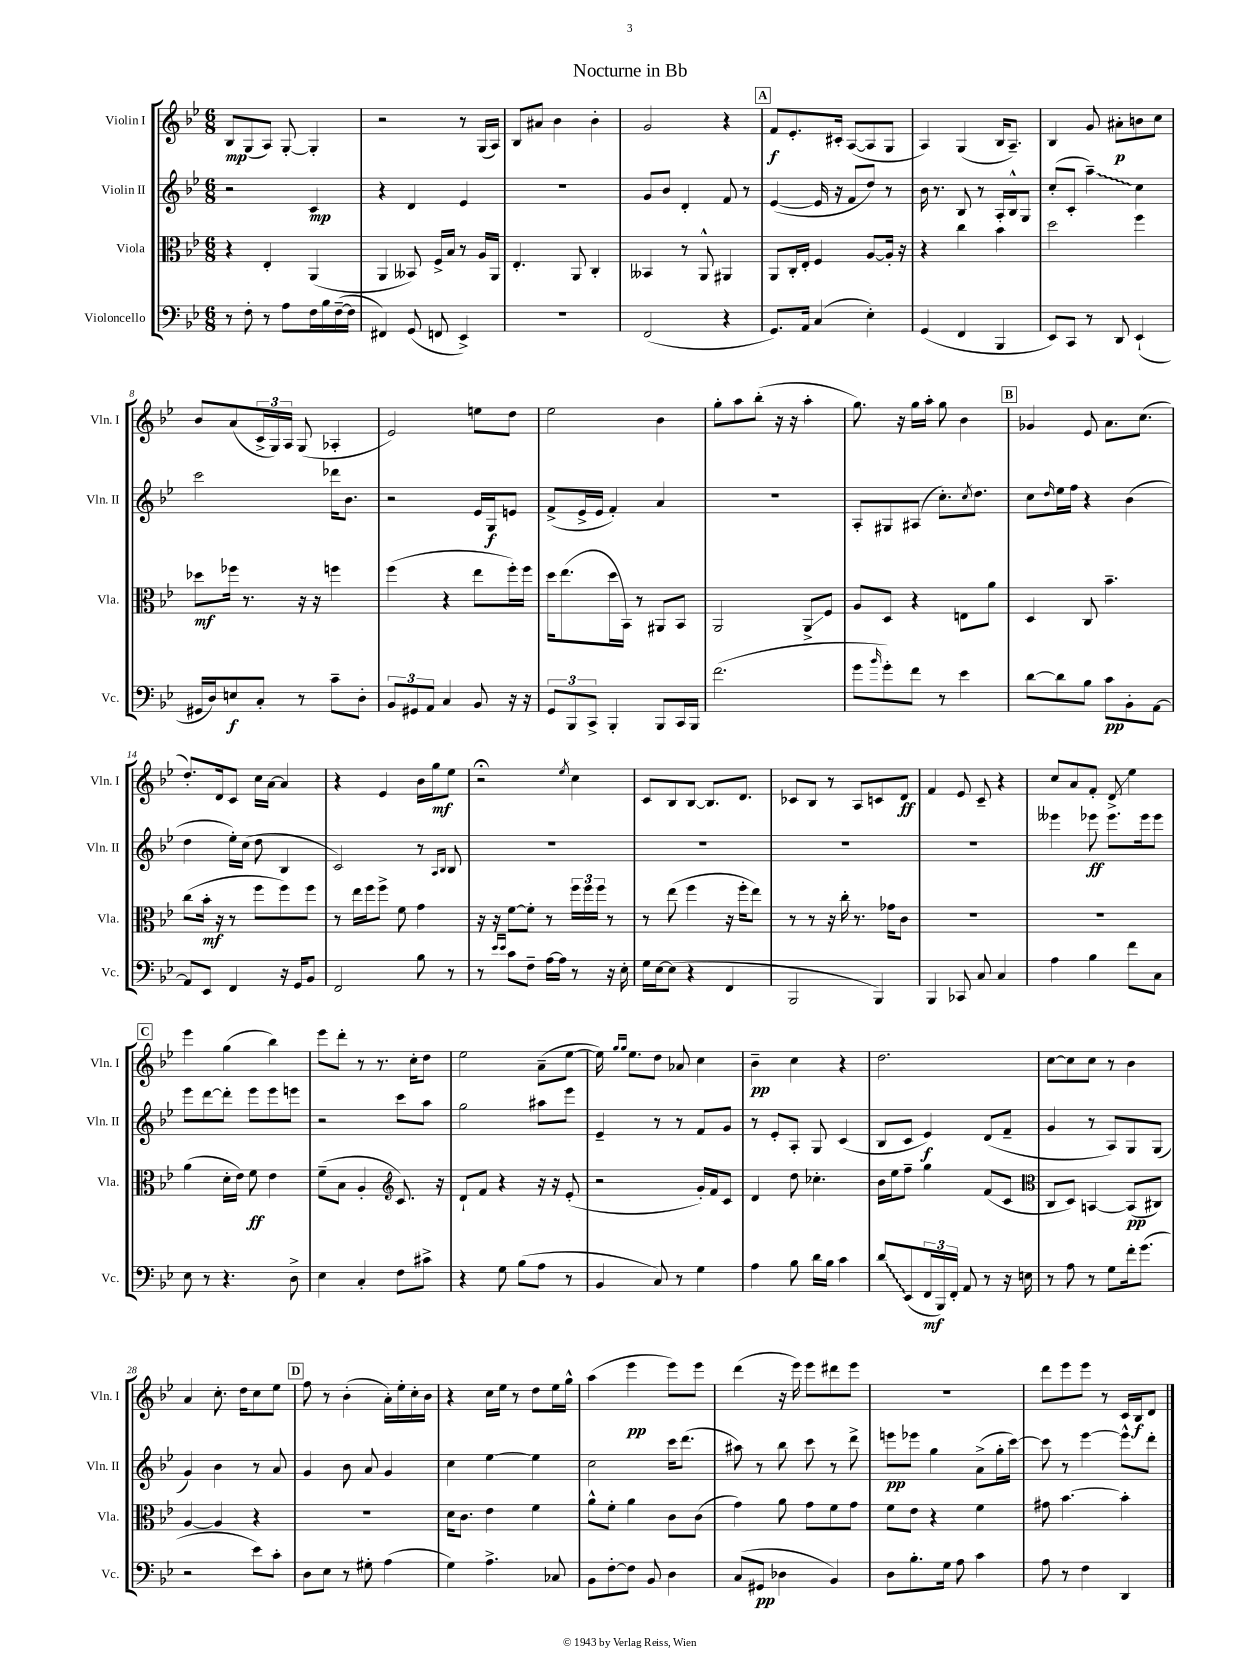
\header { title = "Nocturne in Bb" }
<<
\new StaffGroup <<
\new Staff = "s0" \with { instrumentName = "Violin I" shortInstrumentName = "Vln. I" } {
    \clef treble \key bes \major \numericTimeSignature \time 6/8
    bes8\mp g8( a8) g8~-. g4-. |
    r2 r8 g16( a16) |
    bes8 ais'8 bes'4 bes'4-. |
    g'2 r4 |
    \mark \markup { \box "A" } f'8\f ees'8.-. cis'16-. a8~( a8 g8 |
    a4) g4( bes16 a8.--) |
    bes4 g'8 ais'8-.\p b'8 c''8 |
    bes'8 a'8( \tuplet 3/2 { c'16-> g16) a16 } g8( aes4-. |
    ees'2) e''8 d''8 |
    ees''2 bes'4 |
    g''8-. a''8 bes''8-.( r16 r16 a''4-. |
    g''8.) r16 g''16 a''16-. g''8 bes'4 |
    \mark \markup { \box "B" } ges'4 ees'8 a'8. c''8.( |
    d''8.-.) d'16 c'8 c''16 a'16~ a'4 |
    r4 ees'4 bes'16 g''16\mf ees''8 |
    r2\fermata \acciaccatura { ees''8 } c''4 |
    c'8 bes8 bes8~ bes8. d'8. |
    ces'8 bes8 r8 a8 c'8 d'8\ff |
    f'4 ees'8 c'8-- r4 |
    c''8 a'8 f'8-. d'8->\glissando ees''4 |
    \mark \markup { \box "C" } ees'''4 g''4( bes''4) |
    ees'''8 d'''8-. r8 r8. c''16-. d''8 |
    ees''2 a'8--( ees''8~ |
    ees''16) \grace { g''16 g''16 } ees''8. d''8 aes'8 c''4 |
    bes'4--\pp c''4 r4 |
    d''2. |
    c''8~ c''8 c''8 r8 bes'4 |
    a'4 c''8.-. d''16 c''8 ees''8 |
    \mark \markup { \box "D" } f''8 r8 bes'4-.( a'16-.) ees''16-. c''16-. bes'16 |
    r4 c''16 ees''16 r8 d''8 ees''16 g''16-^ |
    a''4( ees'''4\pp ees'''8) ees'''8 |
    d'''4( r16 ees'''16) ees'''8 dis'''8 ees'''8 |
    R2. |
    d'''8 ees'''8 ees'''8 r8 c'16 bes16\f d'8 \bar "|." |
}
\new Staff = "s1" \with { instrumentName = "Violin II" shortInstrumentName = "Vln. II" } {
    \clef treble \key bes \major \numericTimeSignature \time 6/8
    r2 c'4\mp |
    r4 d'4 ees'4 |
    R2. |
    g'8 bes'8 d'4-. f'8 r8 |
    \mark \markup { \box "A" } ees'4~( ees'16 r16 f'8 d''8) r8 |
    bes'16 r8. bes8 r8 a16-. bes16-^ g8 |
    c''8-.( c'8-. \once \override Glissando.style = #'zigzag a''4--\glissando) c''4 |
    c'''2 des'''16 bes'8. |
    r2 ees'16 g16\f e'8 |
    f'8->( ees'16-> ees'16 f'4-.) a'4 |
    R2. |
    a8-. gis8 ais8( c''8.-.) \acciaccatura { c''8 } d''8. |
    \mark \markup { \box "B" } c''8 \grace { d''16 } ees''16 f''16 r4 bes'4( |
    d''4 ees''16-.) c''16( d''8 bes4 |
    c'2) r8 \grace { a16 bes16 } bes8 |
    R2. |
    R2. |
    R2. |
    R2. |
    eeses'''4 ees'''8\ff ees'''8. ees'''16 ees'''8 |
    \mark \markup { \box "C" } ees'''8 d'''8~ d'''8-. ees'''8 ees'''8 e'''8 |
    r2 c'''8 a''8 |
    g''2 ais''8 ees'''8 |
    ees'4-- r8 r8 f'8 g'8 |
    r8 ees'8-. a8-. g8 c'4( |
    bes8 c'8 ees'4\f) d'8( f'8-- |
    g'4 r8 a8) g8 g8( |
    g'4) bes'4 r8 a'8 |
    \mark \markup { \box "D" } g'4 bes'8 a'8 g'4 |
    c''4 ees''4~ ees''4 |
    c''2 c'''16 d'''8.( |
    ais''8) r8 bes''8 c'''8 r8 d'''8-> |
    e'''8\pp ees'''8 g''4 a'8->( g''16-. c'''16~) |
    c'''8 r8 ees'''4~ ees'''8-^ d'''8-. \bar "|." |
}
\new Staff = "s2" \with { instrumentName = "Viola" shortInstrumentName = "Vla." } {
    \clef alto \key bes \major \numericTimeSignature \time 6/8
    r4 ees4-. a,4( |
    a,4 beses,8) f16-> bes16 r8 a16 a,16 |
    ees4.-. a,8 c4-. |
    beses,4 r8 a,8-^ ais,4 |
    \mark \markup { \box "A" } a,8 c16-. ees16-. f4 a8~ a16-. r16 |
    r4 c''4 bes'4 |
    d''2 f''4 |
    des''8\mf fes''16 r8. r16 r16 f''4 |
    f''4( r4 ees''8 f''16-.) f''16 |
    d''16 ees''8.( d''16 bes,16) r8 ais,8 bes,8 |
    a,2 a,8->\glissando f8 |
    a8 d8 r4 e8 a'8 |
    \mark \markup { \box "B" } d4 c8 bes'4.-- |
    c''8( bes'16-.\mf r16 r8 f''8 f''8) f''8 |
    r8 ees''16 f''16 f''8-> f'8 g'4 |
    r16 r16 f'8~ f'8-. r8 \tuplet 3/2 { f''16 f''16 f''16 } r8 |
    r8 ees''8( f''4 r16 f''16-. ees''8) |
    r8 r8 r16 c''16-. r8. ges'16 c'8 |
    R2. |
    R2. |
    \mark \markup { \box "C" } a'4( d'16-. ees'16) f'8\ff ees'4 |
    f'8--( bes8 a4-. \clef treble c'8.) r16 |
    d'8-! f'8 r4 r16 r16 ees'8-.( |
    r2 g'16-.) f'16 c'8 |
    d'4 d''8 ces''4.-. |
    bes'16 ees''16 f''8-- g''4 f'8( c'8 |
    \clef alto c8 d8) b,4~ b,8\pp( cis8) |
    a4~ a4 r4 |
    \mark \markup { \box "D" } R2. |
    d'16 c'8. ees'4 f'4 |
    a'8-^ f'8-. a'4 c'8 c'8( |
    g'4) a'8 g'8 f'8 g'8 |
    f'8 ees'8 r4 f'4 |
    gis'8 bes'4.~ bes'4-. \bar "|." |
}
\new Staff = "s3" \with { instrumentName = "Violoncello" shortInstrumentName = "Vc." } {
    \clef bass \key bes \major \numericTimeSignature \time 6/8
    r8 f8-. r8 a8 f16 bes16 f16~--( f16 |
    fis,4) g,8( f,8 ees,4->) |
    R2. |
    f,2( r4 |
    \mark \markup { \box "A" } g,8.) a,16 c4( ees4-.) |
    g,4( f,4 bes,,4 |
    ees,8) c,8 r8 d,8 ees,4-!( |
    gis,16 d16) e8\f c8-. r8 c'8-- d8-. |
    \tuplet 3/2 { bes,8 gis,8 a,8 } c4 bes,8 r16 r16 |
    \tuplet 3/2 { g,8 bes,,8 c,8-> } bes,,4-. bes,,8 c,16 bes,,16 |
    f'2.( |
    g'8 \grace { bes'16 } g'8-.) f'8 r8 ees'4 |
    \mark \markup { \box "B" } d'8~ d'8 bes8 c'8\pp bes,8-. a,8~ |
    a,8 ees,8 f,4 r16 g,16 bes,8 |
    f,2 bes8 r8 |
    r8 \grace { ees'16 ees'16 } c'8 f8-- a16~ a16 r8 r16 ees16-. |
    g16 ees16~ ees8( r4 f,4 |
    bes,,2 bes,,4) |
    bes,,4 ces,8 c8 c4 |
    a4 bes4 f'8 c8 |
    \mark \markup { \box "C" } ees8 r8 r4. d8-> |
    ees4 c4-. f8 cis'8-> |
    r4 g8 bes8( a8 r8 |
    bes,4 c8) r8 g4 |
    a4 bes8 d'16 bes16 c'4 |
    \once \override Glissando.style = #'zigzag d'8\glissando ees,8( \tuplet 3/2 { f,16\mf bes,,16) f,16-. } a,8 r8 r16 e16 |
    r8 a8 r8 g8 f'16-. g'8.( |
    r2 ees'8) c'8-. |
    \mark \markup { \box "D" } d8 ees8 r8 gis8-. a4( |
    g4) a4.-> ces8 |
    bes,8 f8~-. f8 bes,8 d4 |
    c8( gis,8\pp des4 bes,4) |
    d8 bes8.-. g16 a8 c'4 |
    a8 r8 f4 d,4 \bar "|." |
}
>>
>>
